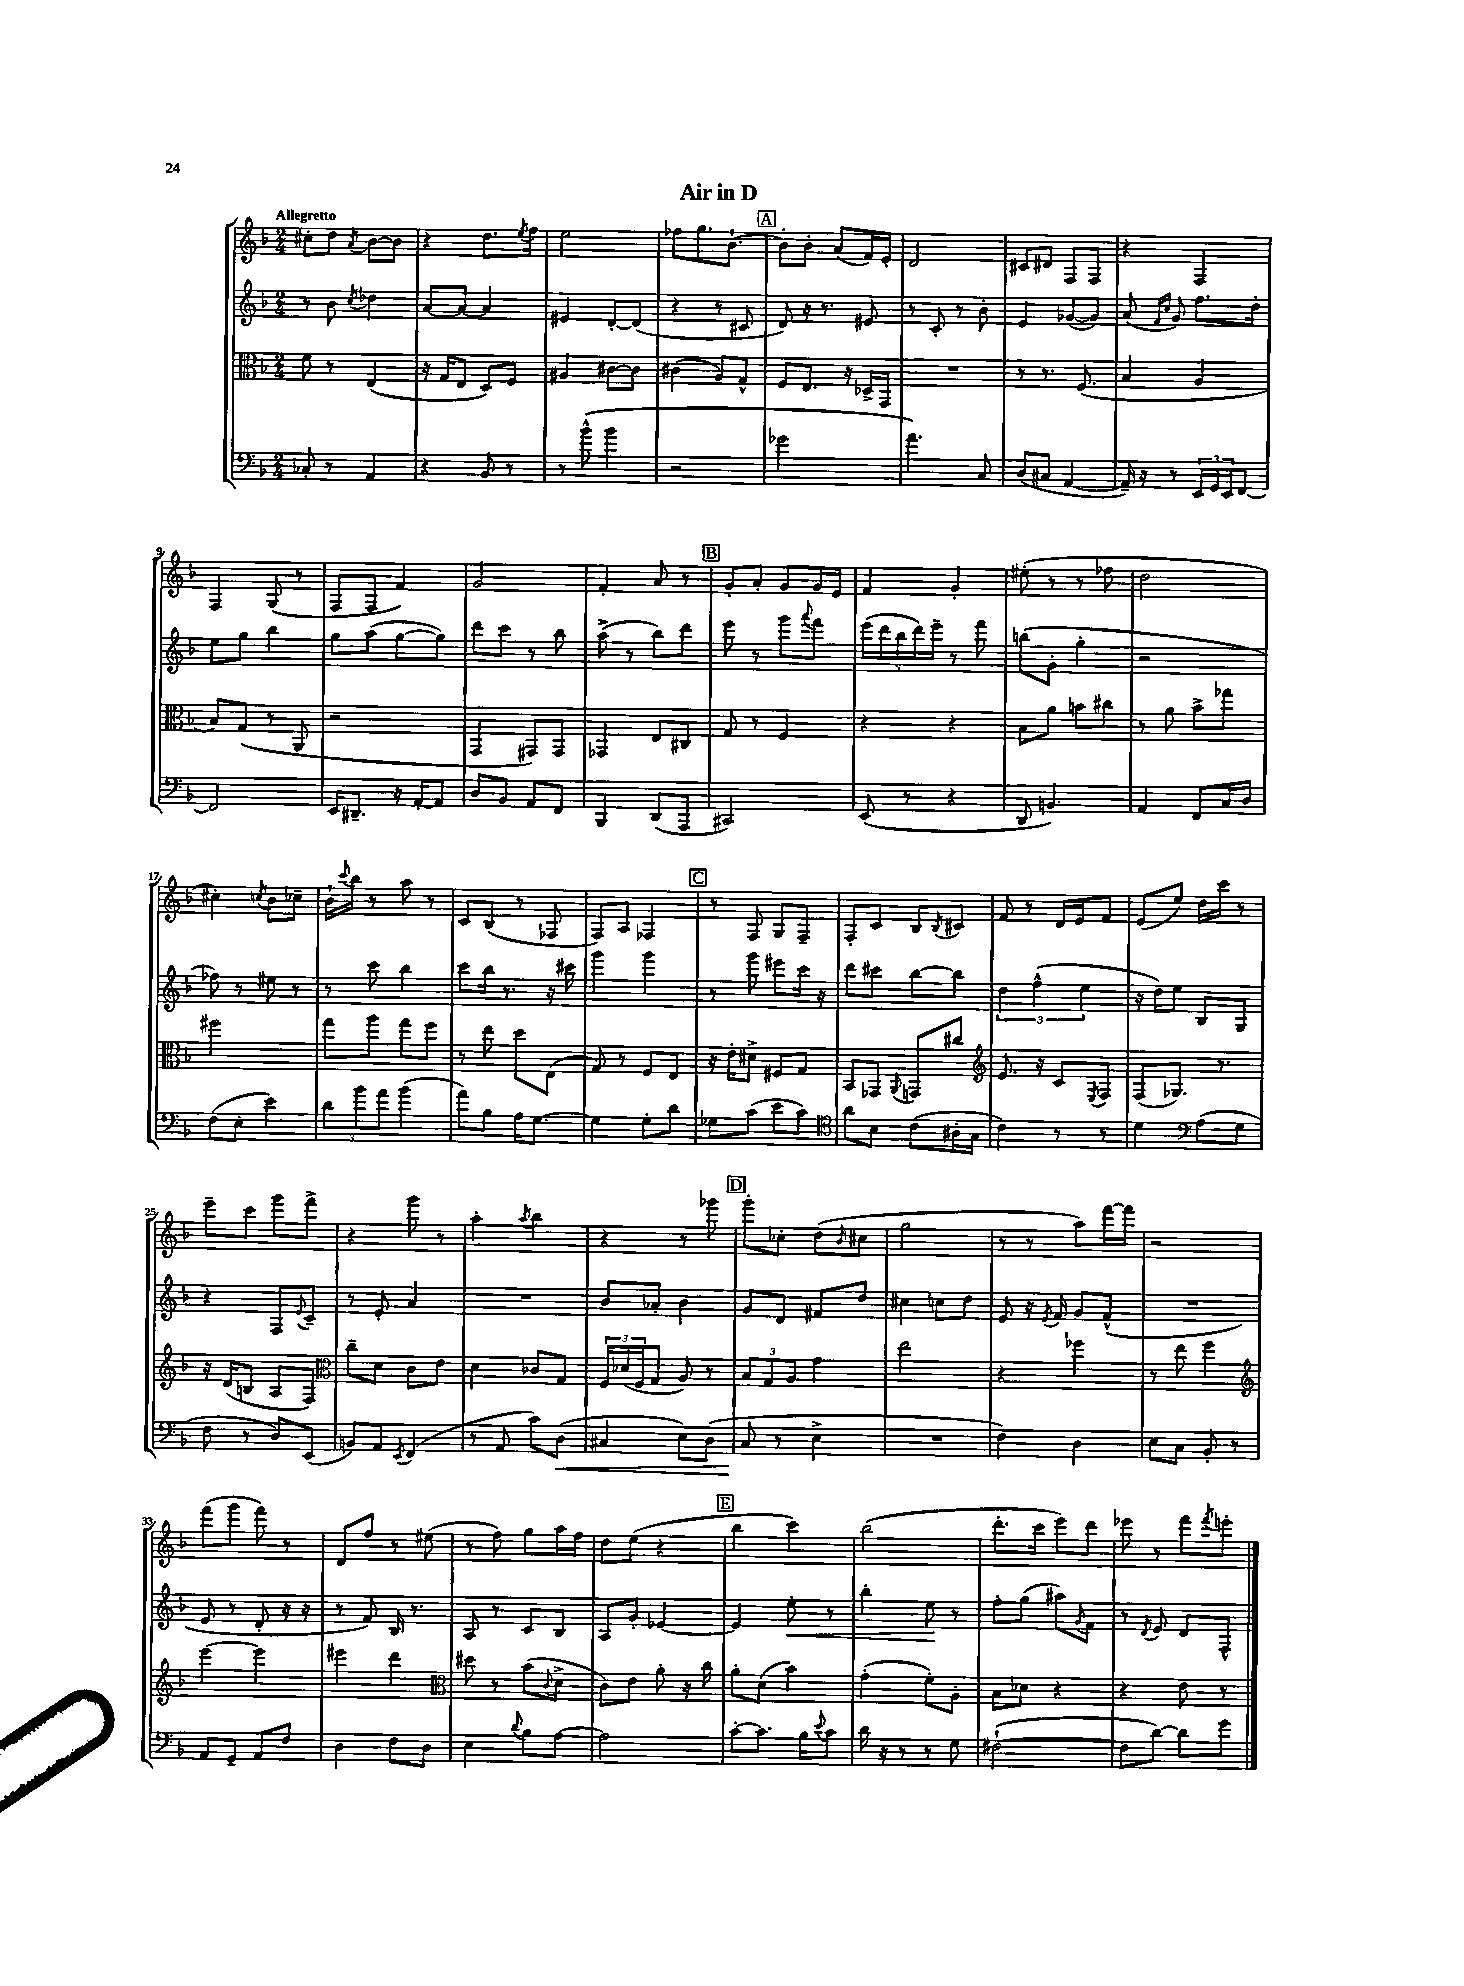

**kern	**kern	**kern	**kern
*staff4	*staff3	*staff2	*staff1
*clefF4	*clefC3	*clefG2	*clefG2
*k[b-]	*k[b-]	*k[b-]	*k[b-]
*M2/4	*M2/4	*M2/4	*M2/4
8C-'	8f	8r	8cc#'
8r	8r	8b-	8dd
.	.	8qcc	8qa
4AA	(4E	4dd-	[8b-
.	.	.	8b-]
=	=	=	=
4r	16r	[8a	4r
.	16G	.	.
.	8E	8a_	.
8BB-	8D)	4a]	8.dd
8r	8F	.	.
.	.	.	8qee
.	.	.	16ff
=	=	=	=
8r	4A#	4e#	2ee
(8b-^^	.	.	.
4b-	[8c#	[8d'	.
.	8c#]	(8d]	.
=	=	=	=
2r	(4c#	4r	8ff-
.	.	.	8.gg
.	8A)	8r	.
.	.	.	[8.b-`
.	8G^^	8c#	.
=	=	=	=
2g-	8F	8d)	8b-']
.	8.E	16r	8b-'
.	.	8.r	.
.	.	.	(8a
.	16r	.	.
.	16D-^	8e#	16f)
.	16GG	.	16e'
=	=	=	=
4.a)	2r	8r	2d
.	.	8c'	.
.	.	8r	.
8C	.	8b-'	.
=	=	=	=
(8D	8r	4e	8c#
8C#	8.r	.	8d#
[4AA	.	([8g-	8F
.	(8.F	.	.
.	.	8g-])	8F
=	=	=	=
16AA~])	4B-	(8a	4r
16r	.	.	.
.	.	16qqf	.
.	.	16qqcc	.
8r	.	8g)	.
24EE	4A	8.ff	4F
24GG	.	.	.
24EE	.	.	.
[8FF	.	.	.
.	.	16dd'	.
=	=	=	=
2FF]	8B-)	8ee	4F
.	(8G	8gg	.
.	8r	4bb-	(8G
.	8AA	.	8r
=	=	=	=
16EE	2r	8gg	8F
8.DD#~	.	.	.
.	.	(8aa	8F
16r	.	[8gg	4f)
[16AA'	.	.	.
8AA]	.	8gg])	.
=	=	=	=
8D	4GG	8ddd	2g
8BB-	.	8ccc	.
8AA	8GG#)	8r	.
8FF	8GG#	8bb-	.
=	=	=	=
4BBB-	4GG-	(8aa^	4f'
.	.	8r	.
(8DD	8E	8bb-)	8a
8AAA	8C#	8ddd	8r
=	=	=	=
2CC#)	8G	8eee	8g'
.	8r	8r	8a'
.	4F	8ggg	8g
.	.	8qqaaa	.
.	.	8fff	16g
.	.	.	16e
=	=	=	=
(8EE	4r	(20eee	4f
.	.	20ddd	.
.	.	20bb-	.
8r	.	.	.
.	.	20ddd)	.
.	.	20eee~	.
4r	4r	8r	4g'
.	.	8fff	.
=	=	=	=
8DD	8B-	(8bb	(8ee#'
4.BB)	8a	8g'	8r
.	8b	4gg'	8r
.	8cc#	.	8ff-
=	=	=	=
4AA	8r	2r	2dd
.	8a	.	.
8FF	8b-^	.	.
16C	8gg-	.	.
16D	.	.	.
=	=	=	=
(8F	2ff#	8ff-)	4cc#')
8E'	.	8r	.
.	.	.	8qcc
4e)	.	8ee#	8b-
.	.	8r	8cc-~
=	=	=	=
12d	8gg	8r	16b-`
.	.	.	8qqccc
.	.	.	16bb-
12b-	.	.	.
.	8aa	8ccc	8r
12a	.	.	.
(4b-	8gg	4bb-	8aa
.	8ff	.	8r
=	=	=	=
8a)	8r	8ccc	8c
8B-	8ee	16bb-	(8B-
.	.	8.r	.
16A	8dd	.	8r
[8.G	.	.	.
.	(8E	16r	8F-
.	.	16ccc#	.
=	=	=	=
4G]	8G)	4ggg	8F)
.	8r	.	8A
8G'	8F	4ggg	4F-
8d	8E	.	.
=	=	=	=
8G-	16r	8r	8r
.	16e'	.	.
(8c	8d#^	8ggg	8F
8e	8F#	8eee#	8G
8c)	8G	16ccc	8F~
.	.	16r	.
=	=	=	=
*clefC4	*	*	*
8a	8BB-	8ddd	8F'
8B-	8GG-	8ccc#	8c
.	8qqAA	.	.
(8c	8GG	[8bb-	8B-
.	.	.	8qB-
16A#'	8cc#	8bb-]	8c#
16G	.	.	.
=	=	=	=
*	*clefG2	*	*
4c)	8.e	6dd	8f
.	.	.	8r
.	.	(6ff^^	.
.	16r	.	.
8r	8c	.	16d
.	.	.	16e
.	.	6ee	.
.	8qE	.	.
8r	8F	.	8f
=	=	=	=
4d	(8F	16r	(8e
.	.	16dd)	.
.	8.G-)	8ee	8ee)
*clefF4	*	*	*
(8A	.	8B-	16dd
.	8.r	.	16ccc
8G	.	8G	8r
=	=	=	=
8F	16r	4r	8eee~
.	(16d	.	.
8r	8B	.	8ccc
8D)	8A	8F	8ggg
.	.	8qqe	.
(8EE	8F)	8c~	8fff^
=	=	=	=
*	*clefC3	*	*
8BB)	8cc~	8r	4r
8AA	8d	8e'	.
8qEE	.	.	.
(4FF	8c	4a	8ggg
.	8e	.	8r
=	=	=	=
8r	4d	2r	4aa'
8AA	.	.	.
.	.	.	8qaa
8c)	8c-	.	4bb-
(8D	8G	.	.
=	=	=	=
4C#	24F	8b-	4r
.	(24d-	.	.
.	24F	.	.
.	8G	8a-'	.
8E)	8A)	4b-	8r
(8D	8r	.	8ggg-
=	=	=	=
8C	12B-	8g	8ggg'
.	12G	.	.
8r	.	8d	8cc-'
.	12A	.	.
4E^	4g	8f#	(8dd
.	.	.	16qqb-
.	.	8dd	8cc#
=	=	=	=
2r	2ee	4cc#	2gg
.	.	8cc	.
.	.	8dd	.
=	=	=	=
4F)	4r	8e	8r
.	.	16r	8r
.	.	8qe	.
.	.	16f	.
4D	4ff-	8g	8aa)
.	.	(8f^^	[16fff
.	.	.	16fff]
=	=	=	=
8E	8r	2r	2r
8C	8ee	.	.
8BB-'	4ff	.	.
8r	.	.	.
=	=	=	=
*	*clefG2	*	*
8AA	[4eee	8e	(8fff
8GG~	.	8r	8ggg
8AA	4eee]	8d'	8fff)
8F	.	16r	8r
.	.	16r	.
=	=	=	=
4D	4eee#	8r	8d
.	.	8f)	8ff
8F	4ddd	16B-	8r
.	.	8.r	.
8D	.	.	(8ee#
=	=	=	=
*	*clefC3	*	*
4E	8dd#	8A	8r
.	8r	8r	8ff)
8qqd	.	.	.
8B-	(8b-	8c	8gg
.	8qqc	.	.
[8A	8d^	8B-	16aa
.	.	.	16ff
=	=	=	=
2A]	8c)	8A	8dd
.	8e	8g'	(8ee
.	8a'	[4e-	4r
.	16r	.	.
.	16cc	.	.
=	=	=	=
[8c'	8a'	4e-]	4bb-
8.c]	(8d	.	.
.	4b-)	8ee'	4ccc)
16B-	.	.	.
8qqe	.	.	.
8c	.	8r	.
=	=	=	=
16d	(4g'	4bb-'	(2bb-
16r	.	.	.
8r	.	.	.
8r	8f')	8ee	.
8G	8A'	8r	.
=	=	=	=
([2F#`	8B-	8ff'	8.ddd'
.	8d-	(8gg	.
.	.	.	16ccc
.	4r	8aa#)	8eee)
.	.	8qg	.
.	.	8f	8ddd
=	=	=	=
8F#]	4r	8r	8eee-
.	.	8qd	.
[8d)	.	8e	8r
8d]	8e	8d	8fff
.	.	.	8qfff
8g	8r	8F^^	8eee'
==	==	==	==
*-	*-	*-	*-
